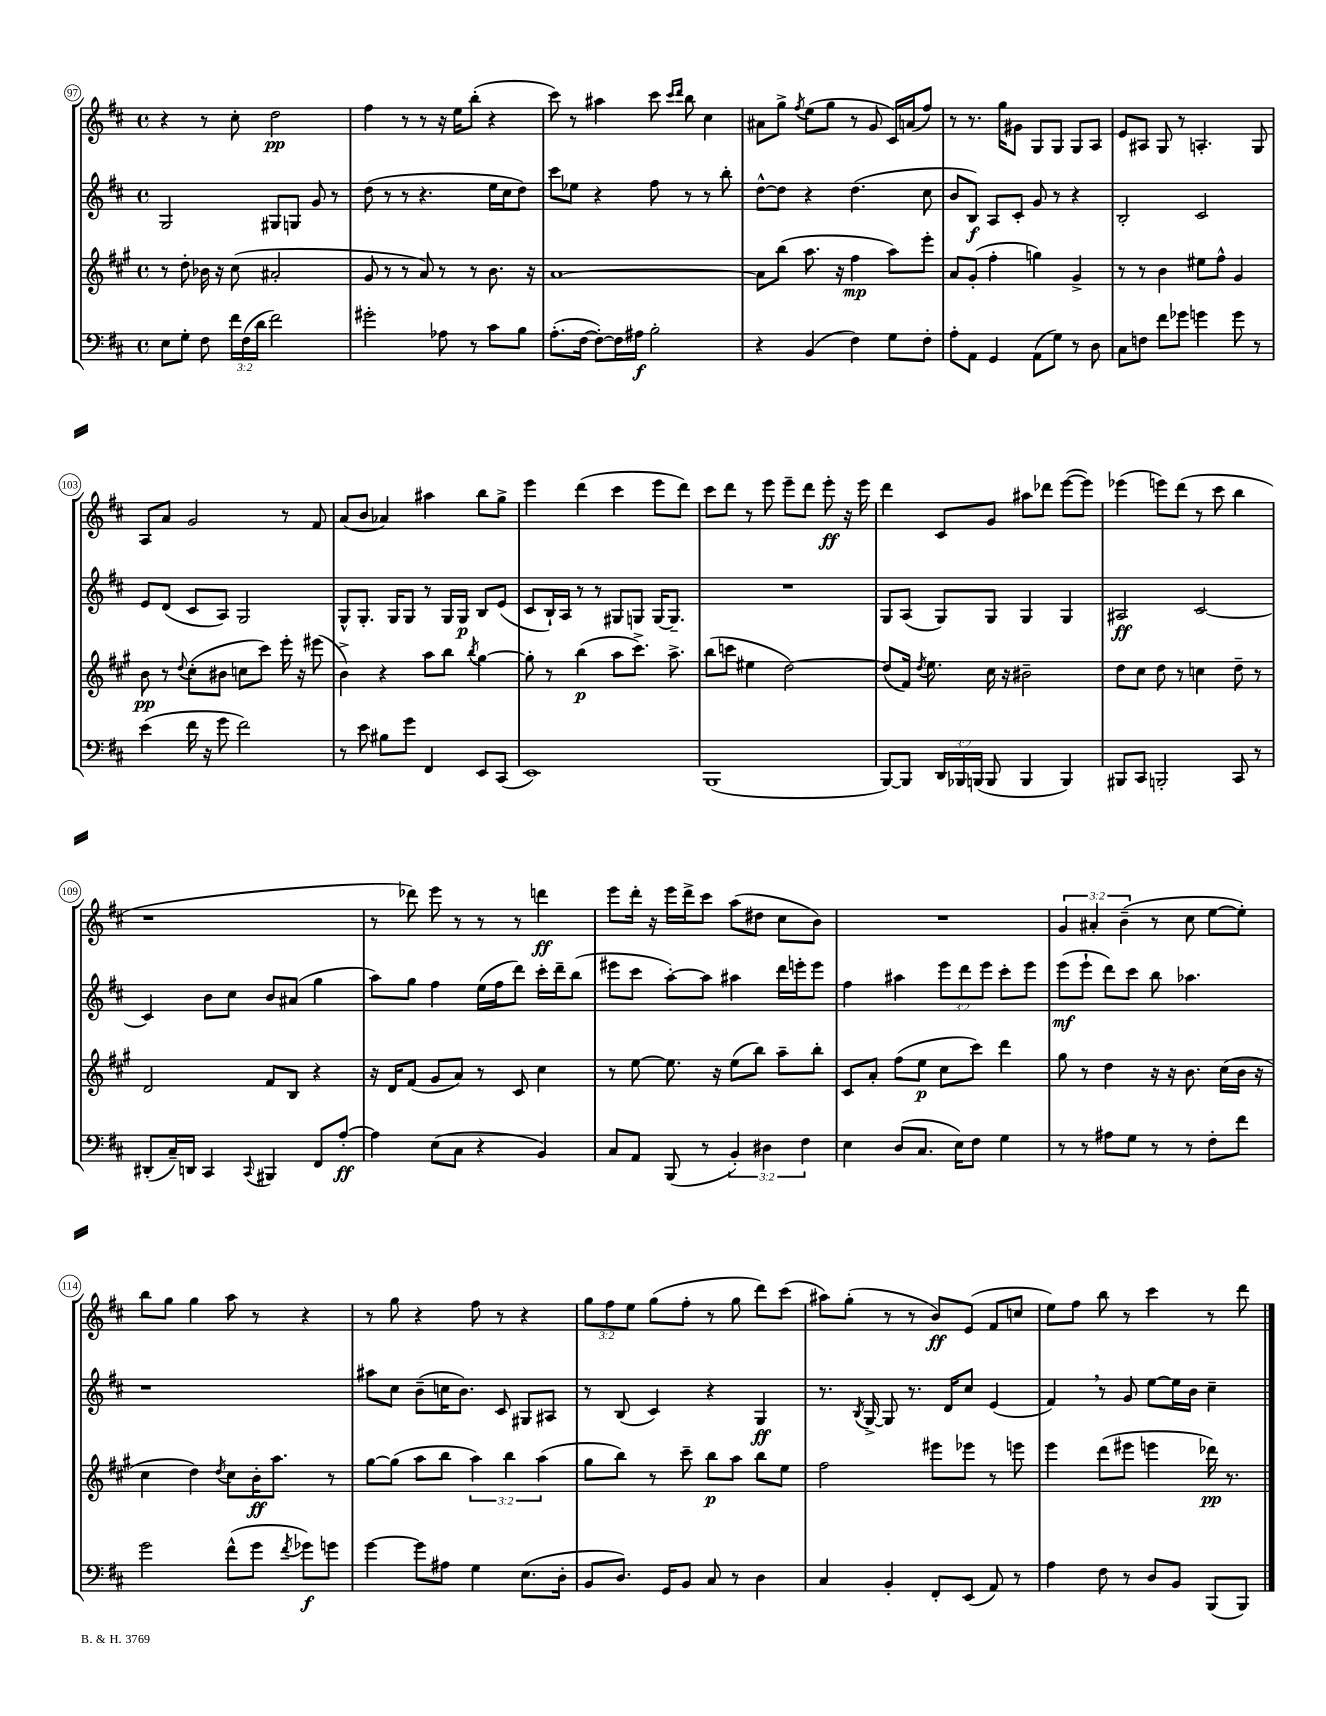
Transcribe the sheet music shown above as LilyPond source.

<<
\new StaffGroup <<
\new Staff = "s0" {
    \clef treble \key d \major \defaultTimeSignature \time 4/4 \override Staff.TupletNumber.text = #tuplet-number::calc-fraction-text
    \autoBeamOff r4 r8 cis''8-. d''2\pp |
    fis''4 r8 r8 r16 e''16[ b''8]-.( r4 |
    cis'''8) r8 ais''4 cis'''8 \grace { cis'''16[ d'''16] } b''8 cis''4 |
    ais'8[ g''8]-> \acciaccatura { fis''8 } e''8[( g''8] r8 g'8 cis'16[) a'16( fis''8]) |
    r8 r8. g''16[ gis'8] g8[ g8] g8[ a8] |
    e'8[ ais8] g8 r8 a4.-. g8 |
    a8[ a'8] g'2 r8 fis'8 |
    a'8[( b'8] aes'4) ais''4 b''8[ g''8]-> |
    e'''4 d'''4( cis'''4 e'''8[ d'''8]) |
    cis'''8[ d'''8] r8 e'''8 e'''8[-- d'''8] e'''8-.\ff r16 e'''16 |
    d'''4 cis'8[ g'8] ais''8[ des'''8] e'''8[~( e'''8]) |
    ees'''4( e'''8[) d'''8]( r8 cis'''8 b''4 |
    r1 |
    r8 des'''8) e'''8 r8 r8 r8 d'''4\ff |
    e'''8[ d'''16]-. r16 e'''16[ d'''16-> cis'''8] a''8[( dis''8] cis''8[ b'8]) |
    R1 |
    \tuplet 3/2 { g'4 ais'4-. b'4--( } r8 cis''8 e''8[~ e''8]-.) |
    b''8[ g''8] g''4 a''8 r8 r4 |
    r8 g''8 r4 fis''8 r8 r4 |
    \tuplet 3/2 { g''8[ fis''8 e''8] } g''8[( fis''8]-. r8 g''8 d'''8[) cis'''8]( |
    ais''8[) g''8]-.( r8 r8 b'8[\ff) e'8]( fis'8[ c''8] |
    e''8[) fis''8] b''8 r8 cis'''4 r8 d'''8 \bar "|." |
}
\new Staff = "s1" {
    \clef treble \key d \major \defaultTimeSignature \time 4/4 \override Staff.TupletNumber.text = #tuplet-number::calc-fraction-text
    \autoBeamOff g2 gis8[ g8] g'8 r8 |
    d''8( r8 r8 r4. e''16[ cis''16 d''8]) |
    cis'''8[ ees''8] r4 fis''8 r8 r8 b''8-. |
    d''8[~-^ d''8] r4 d''4.( cis''8 |
    b'8[ b8]\f) a8[ cis'8]-. g'8 r8 r4 |
    b2-. cis'2 |
    e'8[ d'8]( cis'8[ a8]) g2 |
    g8[-^ g8.]-. g16[ g8] r8 g16[ g16]\p b8[ e'8]( |
    cis'8[ b16-!) a16] r8 r8 gis8[ g8] g16[~ g8.]-- |
    R1 |
    g8[ a8]( g8[) g8] g4 g4 |
    ais2\ff cis'2~ |
    cis'4 b'8[ cis''8] b'8[ ais'8]( g''4 |
    a''8[) g''8] fis''4 e''16[( fis''16 d'''8]) cis'''16[-. d'''16-- b''8]( |
    eis'''8[ cis'''8] a''8[~-.) a''8] ais''4 d'''16[ e'''16-. e'''8] |
    fis''4 ais''4 \tuplet 3/2 { e'''8[ d'''8 e'''8] } cis'''8[-. e'''8] |
    e'''8[\mf( e'''8]-! d'''8[) cis'''8] b''8 aes''4. |
    r1 |
    ais''8[ cis''8] b'8[--( c''16 b'8.]) cis'8 gis8[ ais8] |
    r8 b8( cis'4) r4 g4\ff |
    r8. \acciaccatura { b8 } g16~-> g8 r8. d'16[ cis''8] e'4( |
    fis'4) \breathe r8 g'8 e''8[~ e''16 b'16] cis''4-- \bar "|." |
}
\new Staff = "s2" {
    \clef treble \key a \major \defaultTimeSignature \time 4/4 \override Staff.TupletNumber.text = #tuplet-number::calc-fraction-text
    \autoBeamOff r8 d''8-. bes'16 r16 cis''8( ais'2-. |
    gis'8 r8 r8 a'8) r8 r8 b'8. r16 |
    a'1~ |
    a'8[ b''8]( a''8. r16 fis''4\mp a''8[) e'''8]-. |
    a'8[ gis'8]-.( fis''4-. g''4) gis'4-> |
    r8 r8 b'4 eis''8[ fis''8]-^ gis'4 |
    b'8\pp r8 \appoggiatura { d''8 } cis''8[-.( bis'8] c''8[ cis'''8]) e'''16-. r16 eis'''8( |
    b'4->) r4 a''8[ b''8] \acciaccatura { b''8 } gis''4~ |
    gis''8-. r8 b''4\p( a''8[ cis'''8.]->) a''8.-> |
    b''8[( c'''8] eis''4 d''2~) |
    d''8[( fis'16]) \acciaccatura { d''8 } e''8. cis''16 r16 bis'2-- |
    d''8[ cis''8] d''8 r8 c''4 d''8-- r8 |
    d'2 fis'8[ b8] r4 |
    r16 d'16[ fis'8]( gis'8[ a'8]) r8 cis'8 cis''4 |
    r8 e''8~ e''8. r16 e''8[( b''8]) a''8[-- b''8]-. |
    cis'8[ a'8]-. fis''8[( e''8]\p cis''8[ cis'''8]) d'''4 |
    gis''8 r8 d''4 r16 r16 b'8. cis''16[( b'16] r16 |
    cis''4 d''4) \acciaccatura { d''8 } cis''8[ b'16-.\ff a''8.] r8 |
    gis''8[~ gis''8]( a''8[ b''8] \tuplet 3/2 { a''4) b''4 a''4( } |
    gis''8[ b''8]) r8 cis'''8-- b''8[\p a''8] b''8[ e''8] |
    fis''2 eis'''8[ ees'''8] r8 e'''8 |
    e'''4 d'''8[( eis'''8] e'''4 des'''16\pp) r8. \bar "|." |
}
\new Staff = "s3" {
    \clef bass \key d \major \defaultTimeSignature \time 4/4 \override Staff.TupletNumber.text = #tuplet-number::calc-fraction-text
    \autoBeamOff e8[ g8]-. fis8 \tuplet 3/2 { fis'16[ fis16( d'16] } fis'2) |
    gis'2-. aes8 r8 cis'8[ b8] |
    a8.[-.( fis16]~ fis8[~-.) fis16 ais16]\f b2-. |
    r4 b,4( fis4) g8[ fis8]-. |
    a8[-. a,8] g,4 a,8[( g8]) r8 d8 |
    cis8[ f8] fis'8[ ges'8] g'4 g'8 r8 |
    e'4( fis'16 r16 g'8 fis'2) |
    r8 e'8 bis8[ g'8] fis,4 e,8[ cis,8]( |
    e,1) |
    b,,1( |
    b,,8[~) b,,8] \tuplet 3/2 { d,16[ bes,,16 b,,16]( } b,,8 b,,4 b,,4) |
    bis,,8[ cis,8] b,,2-. cis,8 r8 |
    dis,8[-.( cis16--) d,16] cis,4 \appoggiatura { cis,8 } bis,,4 fis,8[ a8]~-.\ff |
    a4 e8[( cis8] r4 b,4) |
    cis8[ a,8] b,,8( r8 \tuplet 3/2 { b,4-.) dis4 fis4 } |
    e4 d8[( cis8.] e16[) fis8] g4 |
    r8 r8 ais8[ g8] r8 r8 fis8[-. fis'8] |
    g'2 fis'8[-^( g'8] \acciaccatura { fis'8 } ges'8[\f) g'8] |
    g'4~ g'8[ ais8] g4 e8.[( d16]-. |
    b,8[ d8.]) g,16[ b,8] cis8 r8 d4 |
    cis4 b,4-. fis,8[-. e,8]( a,8) r8 |
    a4 fis8 r8 d8[ b,8] b,,8[( b,,8]) \bar "|." |
}
>>
>>
\layout { \context { \Score currentBarNumber = #97 \override BarNumber.stencil = #(make-stencil-circler 0.1 0.3 ly:text-interface::print) } }
